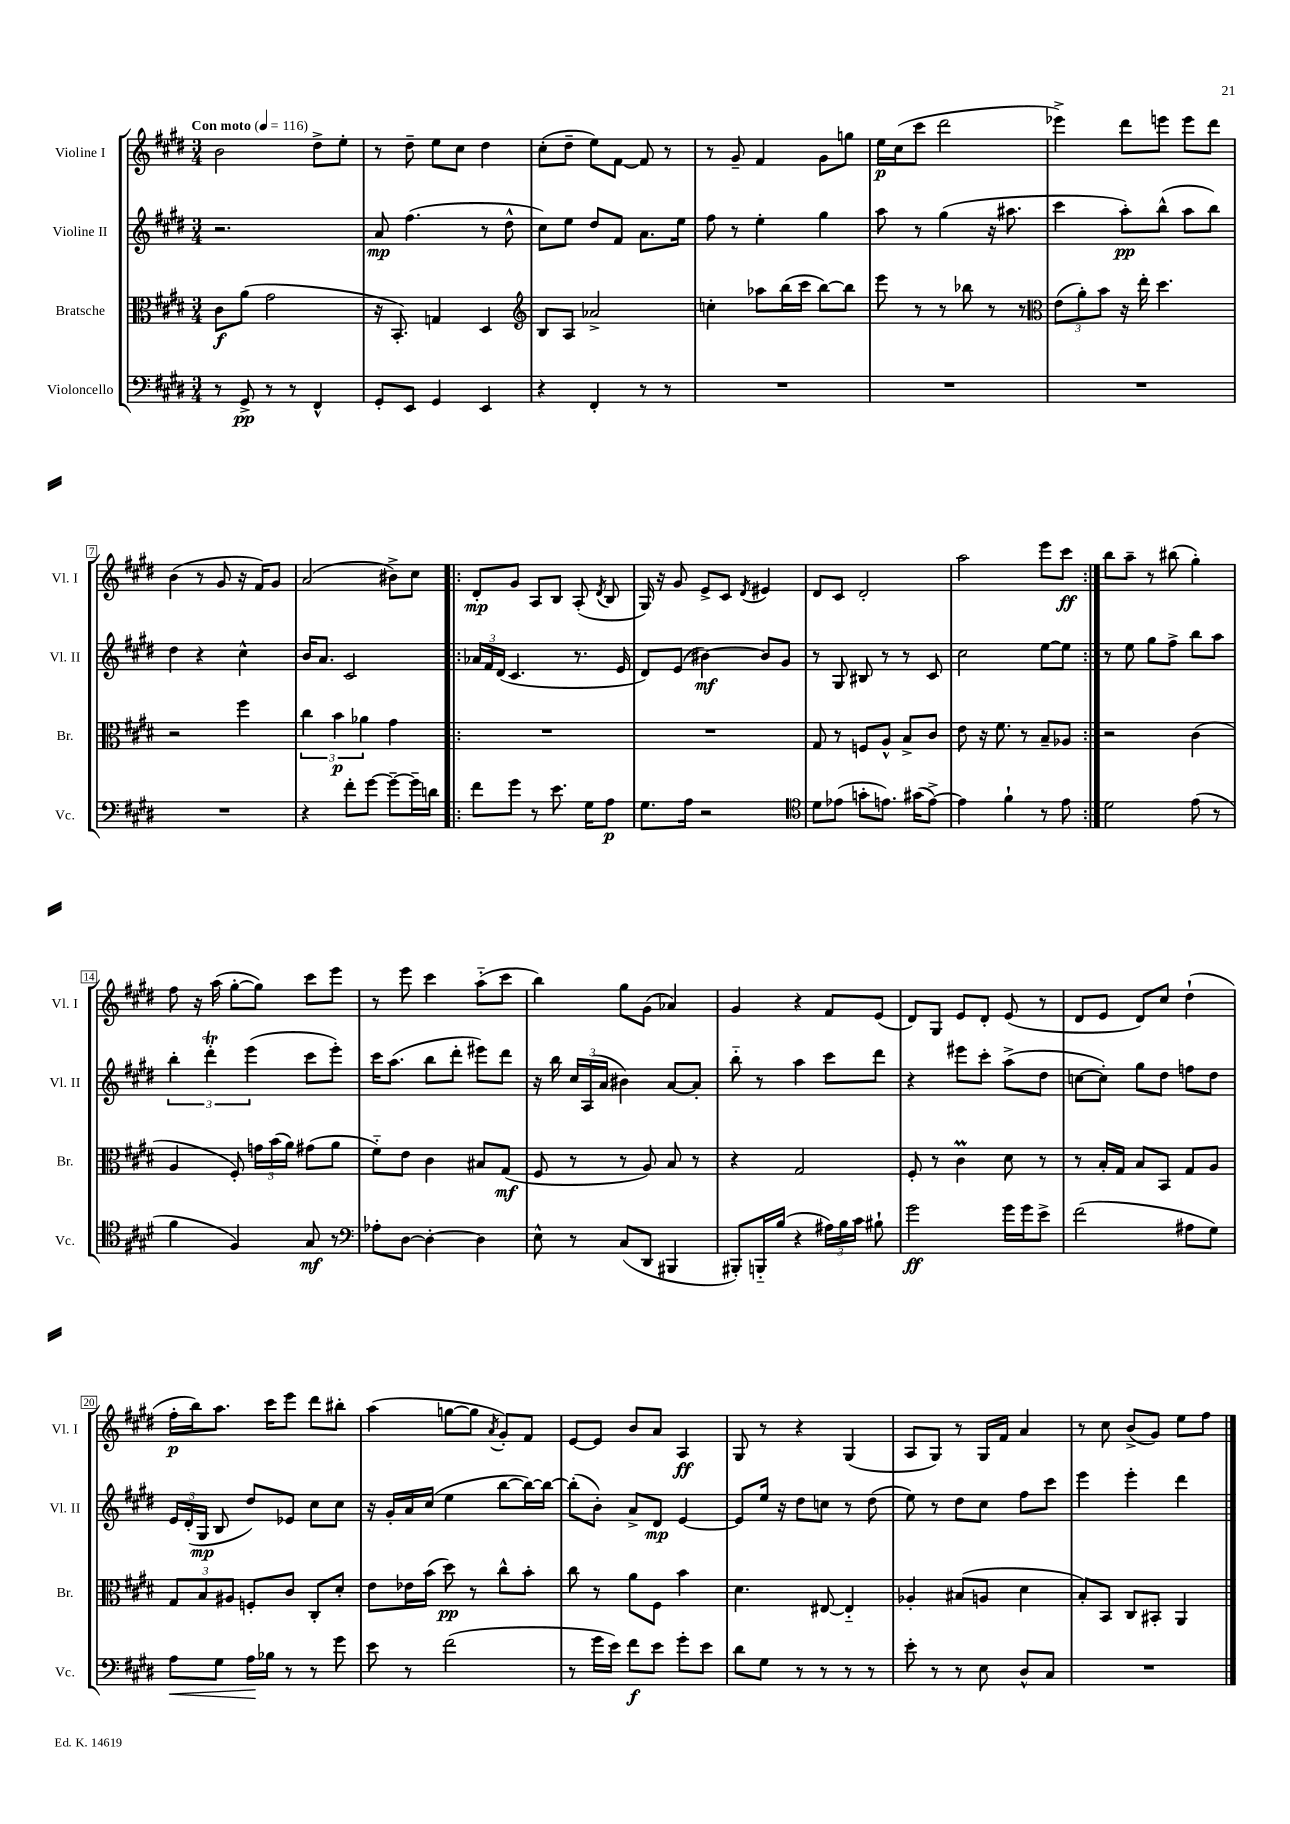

**kern	**dynam	**kern	**dynam	**kern	**dynam	**kern	**dynam
*part4	*part4	*part3	*part3	*part2	*part2	*part1	*part1
*staff4	*staff4	*staff3	*staff3	*staff2	*staff2	*staff1	*staff1
*I"Violoncello	*	*I"Bratsche	*	*I"Violine II	*	*I"Violine I	*
*I'Vc.	*	*I'Br.	*	*I'Vl. II	*	*I'Vl. I	*
*clefF4	*	*clefC3	*	*clefG2	*	*clefG2	*
*k[f#c#g#d#]	*	*k[f#c#g#d#]	*	*k[f#c#g#d#]	*	*k[f#c#g#d#]	*
*M3/4	*	*M3/4	*	*M3/4	*	*M3/4	*
*MM116	*	*MM116	*	*MM116	*	*MM116	*
=1	=1	=1	=1	=1	=1	=1	=1
!	!	!	!	!	!	!LO:TX:a:B:t=Con moto	!
8r	.	8c#\L	f	2.r	.	2b\	.
8GG#^/	pp	(8a\J	.	.	.	.	.
8r	.	2g#\	.	.	.	.	.
8r	.	.	.	.	.	.	.
4FF#^^/	.	.	.	.	.	8dd#^\L	.
.	.	.	.	.	.	8ee'\J	.
=2	=2	=2	=2	=2	=2	=2	=2
8GG#'/L	.	16r	.	8a/	mp	8r	.
.	.	8.BB'/)	.	.	.	.	.
8EE/J	.	.	.	(4.ff#\	.	8dd#~\	.
4GG#/	.	4Gn/	.	.	.	8ee\L	.
.	.	.	.	.	.	8cc#\J	.
4EE/	.	4D#/	.	8r	.	4dd#\	.
.	.	.	.	8dd#^^\	.	.	.
=3	=3	=3	=3	=3	=3	=3	=3
*	*	*clefG2	*	*	*	*	*
4r	.	8B/L	.	8cc#\L)	.	(8cc#'\L	.
.	.	8A/J	.	8ee\J	.	8dd#~\J	.
4FF#'/	.	2a-X^/	.	8dd#/L	.	8ee\L)	.
.	.	.	.	8f#/J	.	[8f#\J	.
8r	.	.	.	8.a\L	.	8f#/]	.
8r	.	.	.	.	.	8r	.
.	.	.	.	16ee\Jk	.	.	.
=4	=4	=4	=4	=4	=4	=4	=4
2.r	.	4ccn'\	.	8ff#\	.	8r	.
.	.	.	.	8r	.	8g#~/	.
.	.	8aa-X\L	.	4ee'\	.	4f#/	.
.	.	(16bb\L	.	.	.	.	.
.	.	16ccc#\JJ	.	.	.	.	.
.	.	[8bb\L)	.	4gg#\	.	8g#\L	.
.	.	8bb\J]	.	.	.	8ggn\J	.
=5	=5	=5	=5	=5	=5	=5	=5
2.r	.	8eee\	.	8aa\	.	16ee\LL	p
.	.	.	.	.	.	(16cc#\J	.
.	.	8r	.	8r	.	8ccc#\J	.
.	.	8r	.	(4gg#\	.	2ddd#\	.
.	.	8bb-X\	.	.	.	.	.
.	.	8r	.	16r	.	.	.
.	.	.	.	8.aa#X\	.	.	.
.	.	8r	.	.	.	.	.
=6	=6	=6	=6	=6	=6	=6	=6
*	*	*clefC3	*	*	*	*	*
2.r	.	(12e\L	.	4ccc#\	.	4eee-X^\)	.
.	.	12a'\)	.	.	.	.	.
.	.	12b\J	.	.	.	.	.
.	.	16r	.	8aa'\L)	pp	8ddd#\L	.
.	.	16ee'\	.	.	.	.	.
.	.	4.dd#\	.	(8bb^^\J	.	8eeen\J	.
.	.	.	.	8aa\L	.	8eee\L	.
.	.	.	.	8bb\J)	.	8ddd#\J	.
!!LO:LB:g=z
=7	=7	=7	=7	=7	=7	=7	=7
2.r	.	2r	.	4dd#\	.	(4b\	.
.	.	.	.	4r	.	8r	.
.	.	.	.	.	.	8g#/	.
.	.	4ff#\	.	4cc#^^\	.	16r	.
.	.	.	.	.	.	16f#/KL)	.
.	.	.	.	.	.	8g#/J	.
=8	=8	=8	=8	=8	=8	=8	=8
4r	.	6cc#\	.	16b/KL	.	(2a/	.
.	.	.	.	8.a/J	.	.	.
.	.	6b\	p	.	.	.	.
8f#'\L	.	.	.	2c#/	.	.	.
.	.	6a-X\	.	.	.	.	.
[8g#\J	.	.	.	.	.	.	.
8g#~\L_	.	4g#\	.	.	.	8b#X^\L)	.
16g#~\L]	.	.	.	.	.	8cc#\J	.
16dn\JJ	.	.	.	.	.	.	.
=9!|:	=9!|:	=9!|:	=9!|:	=9!|:	=9!|:	=9!|:	=9!|:
8f#\L	.	2.r	.	24a-X/LL	.	8d#'/L	mp
.	.	.	.	24f#/	.	.	.
.	.	.	.	(24d#/JJ	.	.	.
8g#\J	.	.	.	4.c#/	.	8g#/J	.
8r	.	.	.	.	.	8A/L	.
8.e\	.	.	.	.	.	8B/J	.
.	.	.	.	8.r	.	(8A'/	.
16G#\KL	.	.	.	.	.	.	.
.	.	.	.	.	.	8qd#/	.
8A\J	p	.	.	.	.	8B/	.
.	.	.	.	16e/	.	.	.
=10	=10	=10	=10	=10	=10	=10	=10
8.G#\L	.	2.r	.	8d#/L)	.	16G#/)	.
.	.	.	.	.	.	16r	.
.	.	.	.	(8e/J	.	8g#/	.
16A\Jk	.	.	.	.	.	.	.
2r	.	.	.	[4b#X\)	mf	8e^/L	.
.	.	.	.	.	.	8c#/J	.
.	.	.	.	.	.	8qd#/	.
.	.	.	.	8b#/L]	.	4e#X/	.
.	.	.	.	8g#/J	.	.	.
=11	=11	=11	=11	=11	=11	=11	=11
*clefC4	*	*	*	*	*	*	*
8d#\L	.	8G#/	.	8r	.	8d#/L	.
(8e-X\J	.	8r	.	8G#/	.	8c#/J	.
8gn'\L	.	8Fn/L	.	8B#X/	.	2d#'/	.
8.en\J)	.	8A^^/J	.	8r	.	.	.
.	.	8B^/L	.	8r	.	.	.
(16g#X\KL	.	.	.	.	.	.	.
[8e^\J)	.	8c#/J	.	8c#/	.	.	.
=12	=12	=12	=12	=12	=12	=12	=12
4e\]	.	8e\	.	2cc#\	.	2aa\	.
.	.	16r	.	.	.	.	.
.	.	8.f#\	.	.	.	.	.
4f#`\	.	.	.	.	.	.	.
.	.	8r	.	.	.	.	.
8r	.	8B~/L	.	[8ee\L	.	8eee\L	.
8e\	.	8A-X/J	.	8ee\J]	.	8ccc#\J	ff
=13:|!	=13:|!	=13:|!	=13:|!	=13:|!	=13:|!	=13:|!	=13:|!
2d#\	.	2r	.	8r	.	8bb\L	.
.	.	.	.	8ee\	.	8aa~\J	.
.	.	.	.	8gg#\L	.	8r	.
.	.	.	.	8ff#^\J	.	(8bb#X\	.
(8e\	.	(4c#\	.	8bb\L	.	4gg#'\)	.
8r	.	.	.	8aa\J	.	.	.
!!LO:LB:g=z
=14	=14	=14	=14	=14	=14	=14	=14
4f#\	.	4A/	.	6bb'\	.	8ff#\	.
.	.	.	.	.	.	16r	.
.	.	.	.	6ddd#t'\	.	.	.
.	.	.	.	.	.	(16aa\	.
4F#/)	.	8F#'/)	.	.	.	[8gg#'\L	.
.	.	.	.	(6eee\	.	.	.
.	.	24gn\LL	.	.	.	8gg#\J])	.
.	.	(24b\	.	.	.	.	.
.	.	24a\JJ)	.	.	.	.	.
8G#/	mf	(8g#X\L	.	8ccc#\L	.	8ccc#\L	.
8r	.	8a\J	.	8eee'\J)	.	8eee\J	.
=15	=15	=15	=15	=15	=15	=15	=15
*clefF4	*	*	*	*	*	*	*
8A-X'\L	.	8f#\L)	.	16ccc#\KL	.	8r	.
.	.	.	.	(8.aa\J	.	.	.
[8D#\J	.	8e\J	.	.	.	8eee\	.
4D#'\_	.	4c#\	.	8bb\L	.	4ccc#\	.
.	.	.	.	8ddd#'\J	.	.	.
4D#\]	.	8B#X/L	.	8eee#X\L)	.	(8aa\L	.
.	.	(8G#/J	mf	8ddd#\J	.	8ccc#\J	.
=16	=16	=16	=16	=16	=16	=16	=16
8E^^\	.	8F#/	.	16r	.	4bb\)	.
.	.	.	.	16bb\	.	.	.
8r	.	8r	.	24cc#/LL	.	.	.
.	.	.	.	(24A/	.	.	.
.	.	.	.	24a/JJ	.	.	.
(8C#/L	.	8r	.	4b#X\)	.	8gg#\L	.
8DD#/J	.	8A/)	.	.	.	(8g#\J	.
4BBB#X/	.	8B/	.	[8a/L	.	4a-X/)	.
.	.	8r	.	8a'/J]	.	.	.
=17	=17	=17	=17	=17	=17	=17	=17
8BBB#X'/L)	.	4r	.	8bb\	.	4g#/	.
16BBBn/L	.	.	.	8r	.	.	.
(16B/JJ	.	.	.	.	.	.	.
4r	.	2G#/	.	4aa\	.	4r	.
24A#X\LL)	.	.	.	8ccc#\L	.	8f#/L	.
24B\	.	.	.	.	.	.	.
24c#\JJ	.	.	.	.	.	.	.
8B#X`\	.	.	.	8ddd#\J	.	(8e/J	.
=18	=18	=18	=18	=18	=18	=18	=18
2g#\	ff	8F#'/	.	4r	.	8d#/L)	.
.	.	8r	.	.	.	8G#/J	.
.	.	4c#M\	.	8eee#X\L	.	8e/L	.
.	.	.	.	8ccc#'\J	.	8d#'/J	.
16g#\LL	.	8d#\	.	(8aa^\L	.	(8e/	.
16g#\J	.	.	.	.	.	.	.
8e^\J	.	8r	.	8dd#\J	.	8r	.
=19	=19	=19	=19	=19	=19	=19	=19
(2f#\	.	8r	.	[8ccn\L	.	8d#/L	.
.	.	16B'/LL	.	8cc'\J])	.	8e/J	.
.	.	16G#/JJ	.	.	.	.	.
.	.	8B/L	.	8gg#\L	.	8d#/L)	.
.	.	8BB/J	.	8dd#\J	.	8cc#/J	.
8A#X\L	.	8G#/L	.	8ffn\L	.	(4dd#`\	.
8G#\J)	.	8A/J	.	8dd#\J	.	.	.
!!LO:LB:g=z
=20	=20	=20	=20	=20	=20	=20	=20
!	!LO:HP:b	!	!	!	!	!	!
8A\L	<	12G#/L	.	24e/LL	.	16ff#'\LL	p
.	.	.	.	(24d#'/	.	.	.
.	.	.	.	.	.	16bb\J)	.
.	.	12B/	.	24G#/JJ	mp	.	.
8G#\J	.	.	.	8B/	.	8.aa\J	.
.	.	12A#X/J	.	.	.	.	.
16A\LL	.	8Fn'/L	.	8dd#/L)	.	.	.
16B-X\JJ	[	.	.	.	.	16ccc#\KL	.
8r	.	8c#/J	.	8e-X/J	.	8eee\J	.
8r	.	8C#'/L	.	8cc#\L	.	8ddd#\L	.
8g#\	.	8d#'/J	.	8cc#\J	.	8bb#X'\J	.
=21	=21	=21	=21	=21	=21	=21	=21
8e\	.	8e\L	.	16r	.	(4aa\	.
.	.	.	.	16g#'/LL	.	.	.
8r	.	16e-X\L	.	16a/	.	.	.
.	.	(16b\JJ	.	(16cc#/JJ	.	.	.
(2f#\	.	8dd#\)	pp	4ee\	.	[8ggn\L	.
.	.	8r	.	.	.	8gg\J]	.
.	.	.	.	.	.	8qa/	.
.	.	8cc#^^\L	.	[8bb\L	.	8g#'/L)	.
.	.	8b'\J	.	16bb\L_)	.	8f#/J	.
.	.	.	.	16bb\JJ_	.	.	.
=22	=22	=22	=22	=22	=22	=22	=22
8r	.	8cc#\	.	(8bb'\L]	.	[8e/L	.
16g#\LL	.	8r	.	8b'\J)	.	8e/J]	.
16e\JJ)	.	.	.	.	.	.	.
8f#\L	f	8a\L	.	8a^/L	.	8b/L	.
8e\J	.	8F#\J	.	8d#/J	mp	8a/J	.
8g#'\L	.	4b\	.	[4e/	.	4A/	ff
8e\J	.	.	.	.	.	.	.
=23	=23	=23	=23	=23	=23	=23	=23
8d#\L	.	4.d#\	.	8e/L]	.	8G#/	.
8G#\J	.	.	.	16ee/Jk	.	8r	.
.	.	.	.	16r	.	.	.
8r	.	.	.	8dd#\L	.	4r	.
8r	.	[8E#X/	.	8ccn\J	.	.	.
8r	.	4E#/]	.	8r	.	(4G#/	.
8r	.	.	.	(8dd#\	.	.	.
=24	=24	=24	=24	=24	=24	=24	=24
8e'\	.	4A-X'/	.	8ee\)	.	8A/L	.
8r	.	.	.	8r	.	8G#/J)	.
8r	.	(8B#X/L	.	8dd#\L	.	8r	.
8E\	.	8An/J	.	8cc#\J	.	16G#/LL	.
.	.	.	.	.	.	16f#/JJ	.
8D#^^/L	.	4d#\	.	8ff#\L	.	4a/	.
8C#/J	.	.	.	8ccc#\J	.	.	.
=25	=25	=25	=25	=25	=25	=25	=25
2.r	.	8B'/L)	.	4eee\	.	8r	.
.	.	8BB/J	.	.	.	8cc#\	.
.	.	8C#/L	.	4eee'\	.	(8b^/L	.
.	.	8BB#X'/J	.	.	.	8g#/J)	.
.	.	4AA/	.	4ddd#\	.	8ee\L	.
.	.	.	.	.	.	8ff#\J	.
==	==	==	==	==	==	==	==
*-	*-	*-	*-	*-	*-	*-	*-
